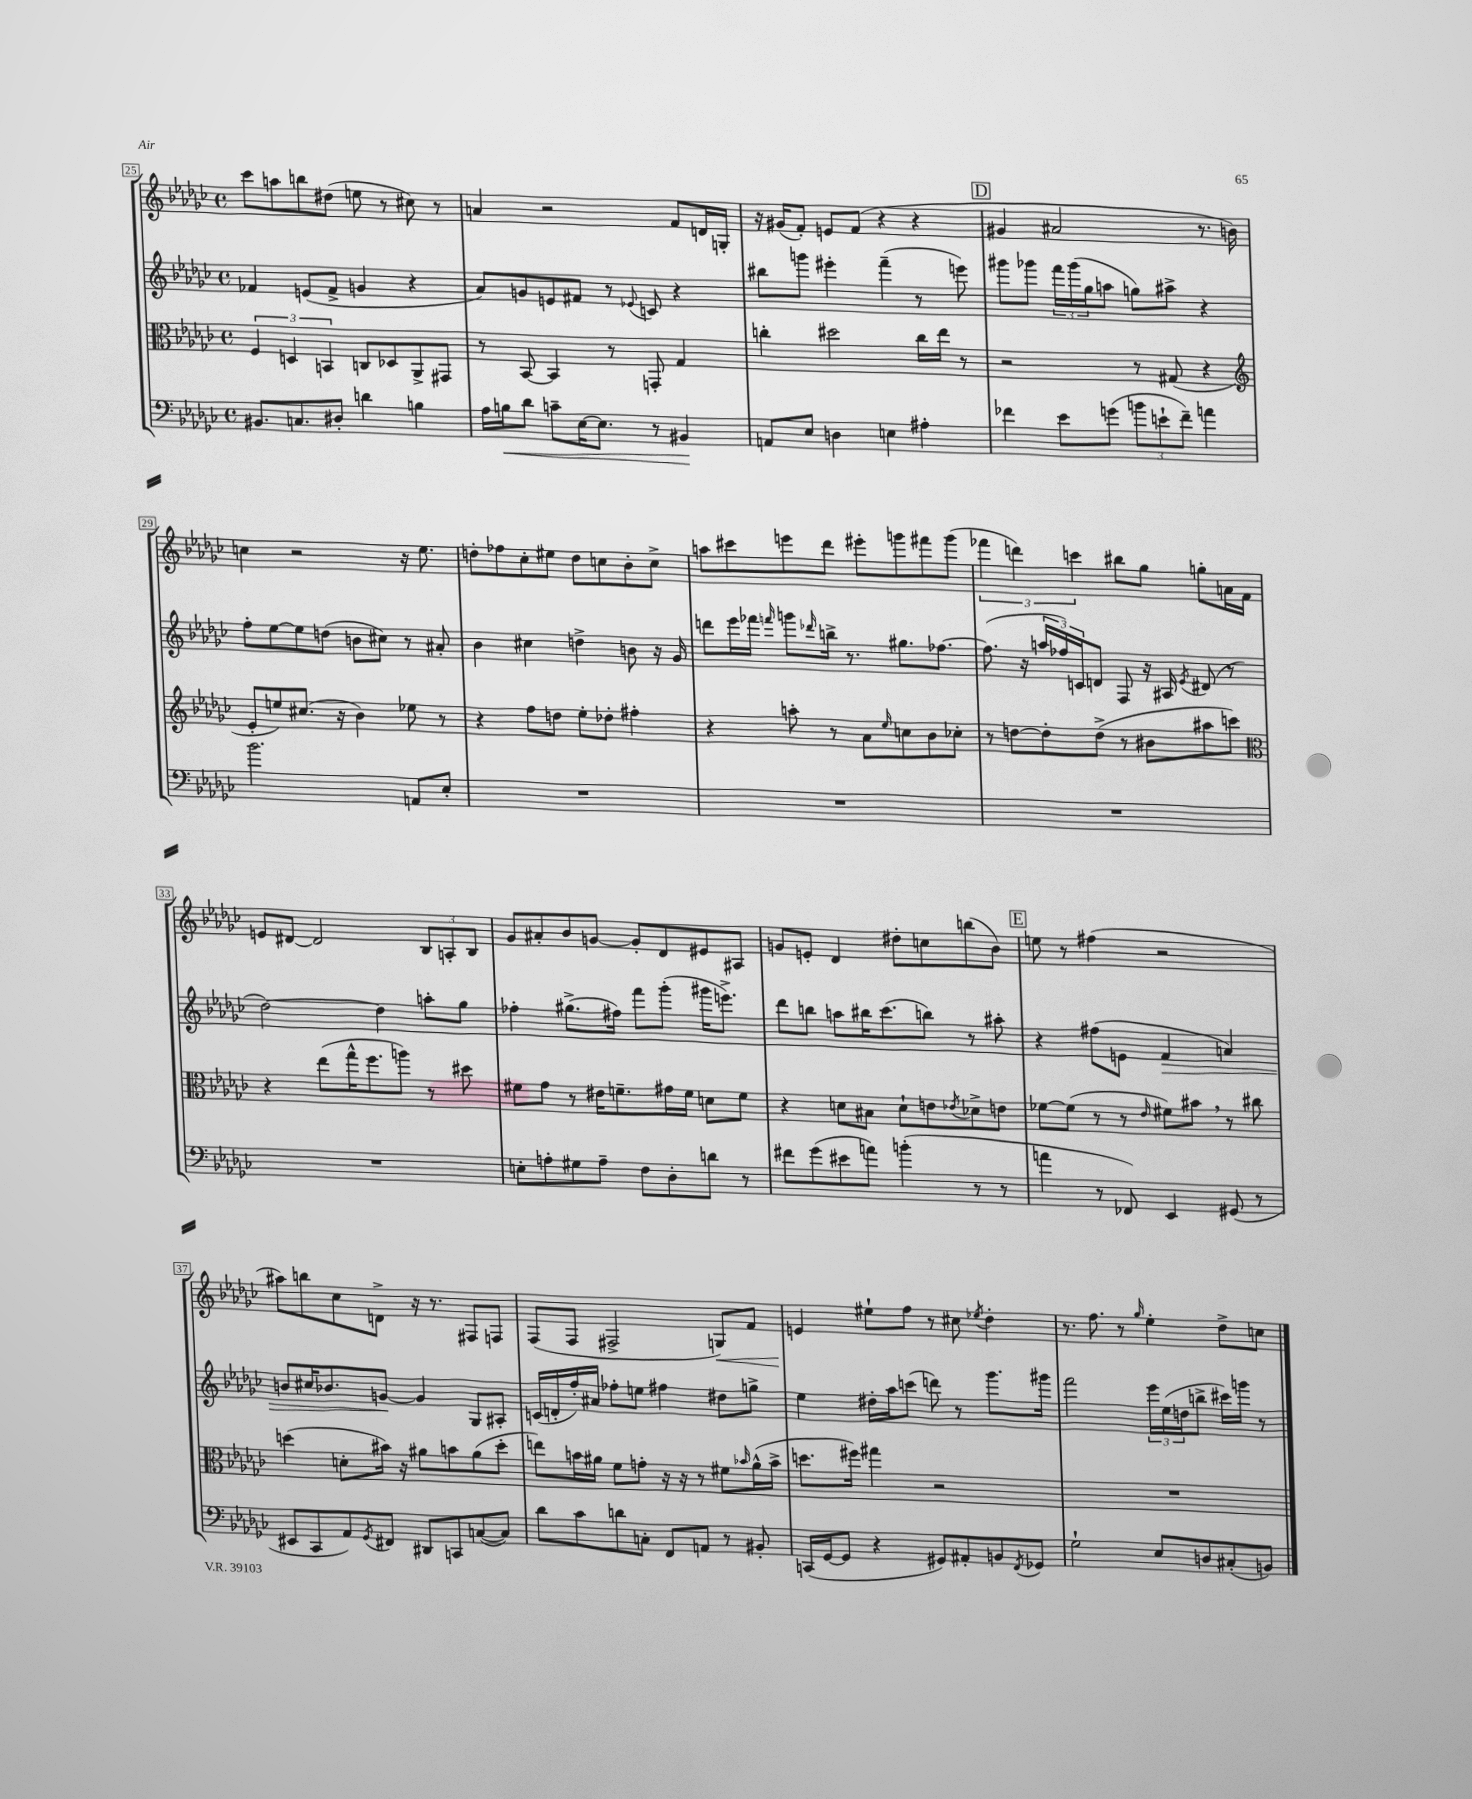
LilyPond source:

<<
\new StaffGroup <<
\new Staff = "s0" {
    \clef treble \key ges \major \defaultTimeSignature \time 4/4
    ces'''8 a''8 b''8 dis''8( e''8 r8 cis''8) r8 |
    a'4 r2 f'8 d'16 g16-. |
    r16 gis'16( f'8-.) e'8 f'8( r4 r4 |
    \mark \markup { \box "D" } gis'4 ais'2 r8. b'16) |
    c''4 r2 r16 ees''8. |
    d''8-. fes''8 ces''8-. eis''8 d''8 c''8 bes'8-. c''8-> |
    a''8 cis'''8 e'''8 des'''8 eis'''8-. g'''8 fis'''8 g'''8( |
    \tuplet 3/2 { fes'''4 d'''4) c'''4 } bis''8 ges''8 g''8-. a'16 f'16 |
    e'8 dis'8~ dis'2 \tuplet 3/2 { bes8 a8-. bes8 } |
    ges'8 ais'8-. bes'8 g'8~ g'8-. des'8 eis'8 ais8 |
    g'8 e'8-. des'4 dis''8-. c''8 b''8( bes'8) |
    \mark \markup { \box "E" } e''8 r8 fis''4( r2 |
    ais''8) b''8 ces''8 d'8-> r16 r8. fis8 f8 |
    f8( f8 fis2-> g8\<) f'8 |
    e'4\! eis''8-! f''8 r8 cis''8 \acciaccatura { ees''8 } des''4-. |
    r8. f''8. r8 \grace { ges''16 } ees''4-. des''8-> c''8 \bar "|." |
}
\new Staff = "s1" {
    \clef treble \key ges \major \defaultTimeSignature \time 4/4
    fes'4 e'8( fes'8-> g'4 r4 |
    aes'8) g'8 e'8 fis'8 r8 \appoggiatura { ees'8 } c'8 r4 |
    bis''8 g'''8 eis'''4-. f'''4--( r8 e'''8) |
    \mark \markup { \box "D" } gis'''8 ges'''8 \tuplet 3/2 { f'''16 ges'''16( ges''16 } a''8 g''8) ais''8-> r4 |
    f''8-. ees''8~ ees''8 d''8( b'8 cis''8) r8 ais'8-. |
    bes'4 cis''4 d''4-> b'8 r16 ges'16 |
    d'''8 ees'''16 fes'''16 \grace { f'''16 } g'''8 \grace { des'''16 } b''16-> r8. gis''8. fes''8.~ |
    fes''8.( r16 \tuplet 3/2 { a''16 fes''16) c'16 } d'8 f8 r16 ais16 \acciaccatura { ees'8 } dis'8( r8 |
    des''2~) des''4 a''8-. ges''8 |
    fes''4-. gis''8.->( fis''16) f'''8 ges'''8-.( gis'''16 e'''8.->) |
    des'''8 b''8 a''8 bis''16 ces'''8.( b''8) r8 ais''8-. |
    \mark \markup { \box "E" } r4 fis''8( e'8 f'4\> a'4) |
    b'8 cis''16 bes'8. g'8~\! g'4 ges8 ais8-. |
    c'16( d'16-. f''16-.) ais'16 fes''8-. e''8 fis''4 dis''8 g''8-> |
    ees''4 dis''16-. aes''16 c'''8( d'''8) r8 ges'''8. gis'''16 |
    f'''2 \tuplet 3/2 { ees'''16 ees''16( d''16 } b''8-> cis'''16) g'''16 r8 \bar "|." |
}
\new Staff = "s2" {
    \clef alto \key ges \major \defaultTimeSignature \time 4/4
    \tuplet 3/2 { f4 d4 b,4 } c8 des8 aes,8-> gis,8 |
    r8 bes,8~ bes,4 r8 g,8-. ges4 |
    c''4-. dis''2 c''16 ees''16 r8 |
    \mark \markup { \box "D" } r2 r8 gis8( r4 |
    \clef treble ees'8-. e''8) cis''8.( r16 bes'4) ees''8 r8 |
    r4 f''8 d''8 ees''8-. des''8-. fis''4-. |
    r4 a''8-. r8 aes'8 \grace { ees''16 } c''8 bes'8 ces''8-. |
    r8 d''8~ d''8-. d''8->( r8 bis'8 ais''8 c'''8) |
    \clef alto r4 ees''8( ges''16-^ f''8. a''8) r8 dis''8 |
    fis'8 ges'8 r8 eis'16 f'8.-- gis'16 f'16 d'8 f'8 |
    r4 d'8 bis8 d'8-! e'8 \acciaccatura { ees'8 } des'8-> e'8 |
    \mark \markup { \box "E" } fes'8~ fes'8( r8 r8 \grace { ees'16 } fis'8) bis'8 \breathe r8 cis''8 |
    d''4( d'8-. bis'16) r16 ais'8 b'8 ais'8( d''8-. |
    e''8) b'16 ais'16 f'8 g'8-. r16 r16 r8 fis'8 \grace { bes'16 } ais'16-^( bes'16-> |
    d''8. fis''16) gis''4 r2 |
    R1 \bar "|." |
}
\new Staff = "s3" {
    \clef bass \key ges \major \defaultTimeSignature \time 4/4
    bis,8. c8. dis8-. d'4 b4 |
    aes16 b16\< des'8 c'8-- ees16~ ees8. r8 bis,4\! |
    a,8 ees8 d4 e4 ais4-. |
    \mark \markup { \box "D" } fes'4 ees'8 g'8( \tuplet 3/2 { b'8 e'8-! fes'8--) } a'4 |
    bes'2. a,8 ees8-. |
    R1 |
    R1 |
    R1 |
    R1 |
    e8-. a8-. gis8 a8-- f8 des8-. d'8 r8 |
    fis'8 ges'8( eis'8 a'8) b'4-.( r8 r8 |
    \mark \markup { \box "E" } a'4 r8 fes,8) ees,4 gis,8( r8 |
    eis,8 ces,8 aes,8) \acciaccatura { ges,8 } fis,8 dis,8 c,8 c8~( c8) |
    des'8 ces'8 d'8 c8-. f,8 a,8 r8 bis,8-. |
    c,16( ges,16~ ges,8 r4 gis,8) ais,8-. b,8 \acciaccatura { f,8 } ges,8 |
    ges2-! ees8 d8 cis8-.( b,8) \bar "|." |
}
>>
>>
\layout { \context { \Score currentBarNumber = #25 \override BarNumber.stencil = #(make-stencil-boxer 0.1 0.3 ly:text-interface::print) } }
